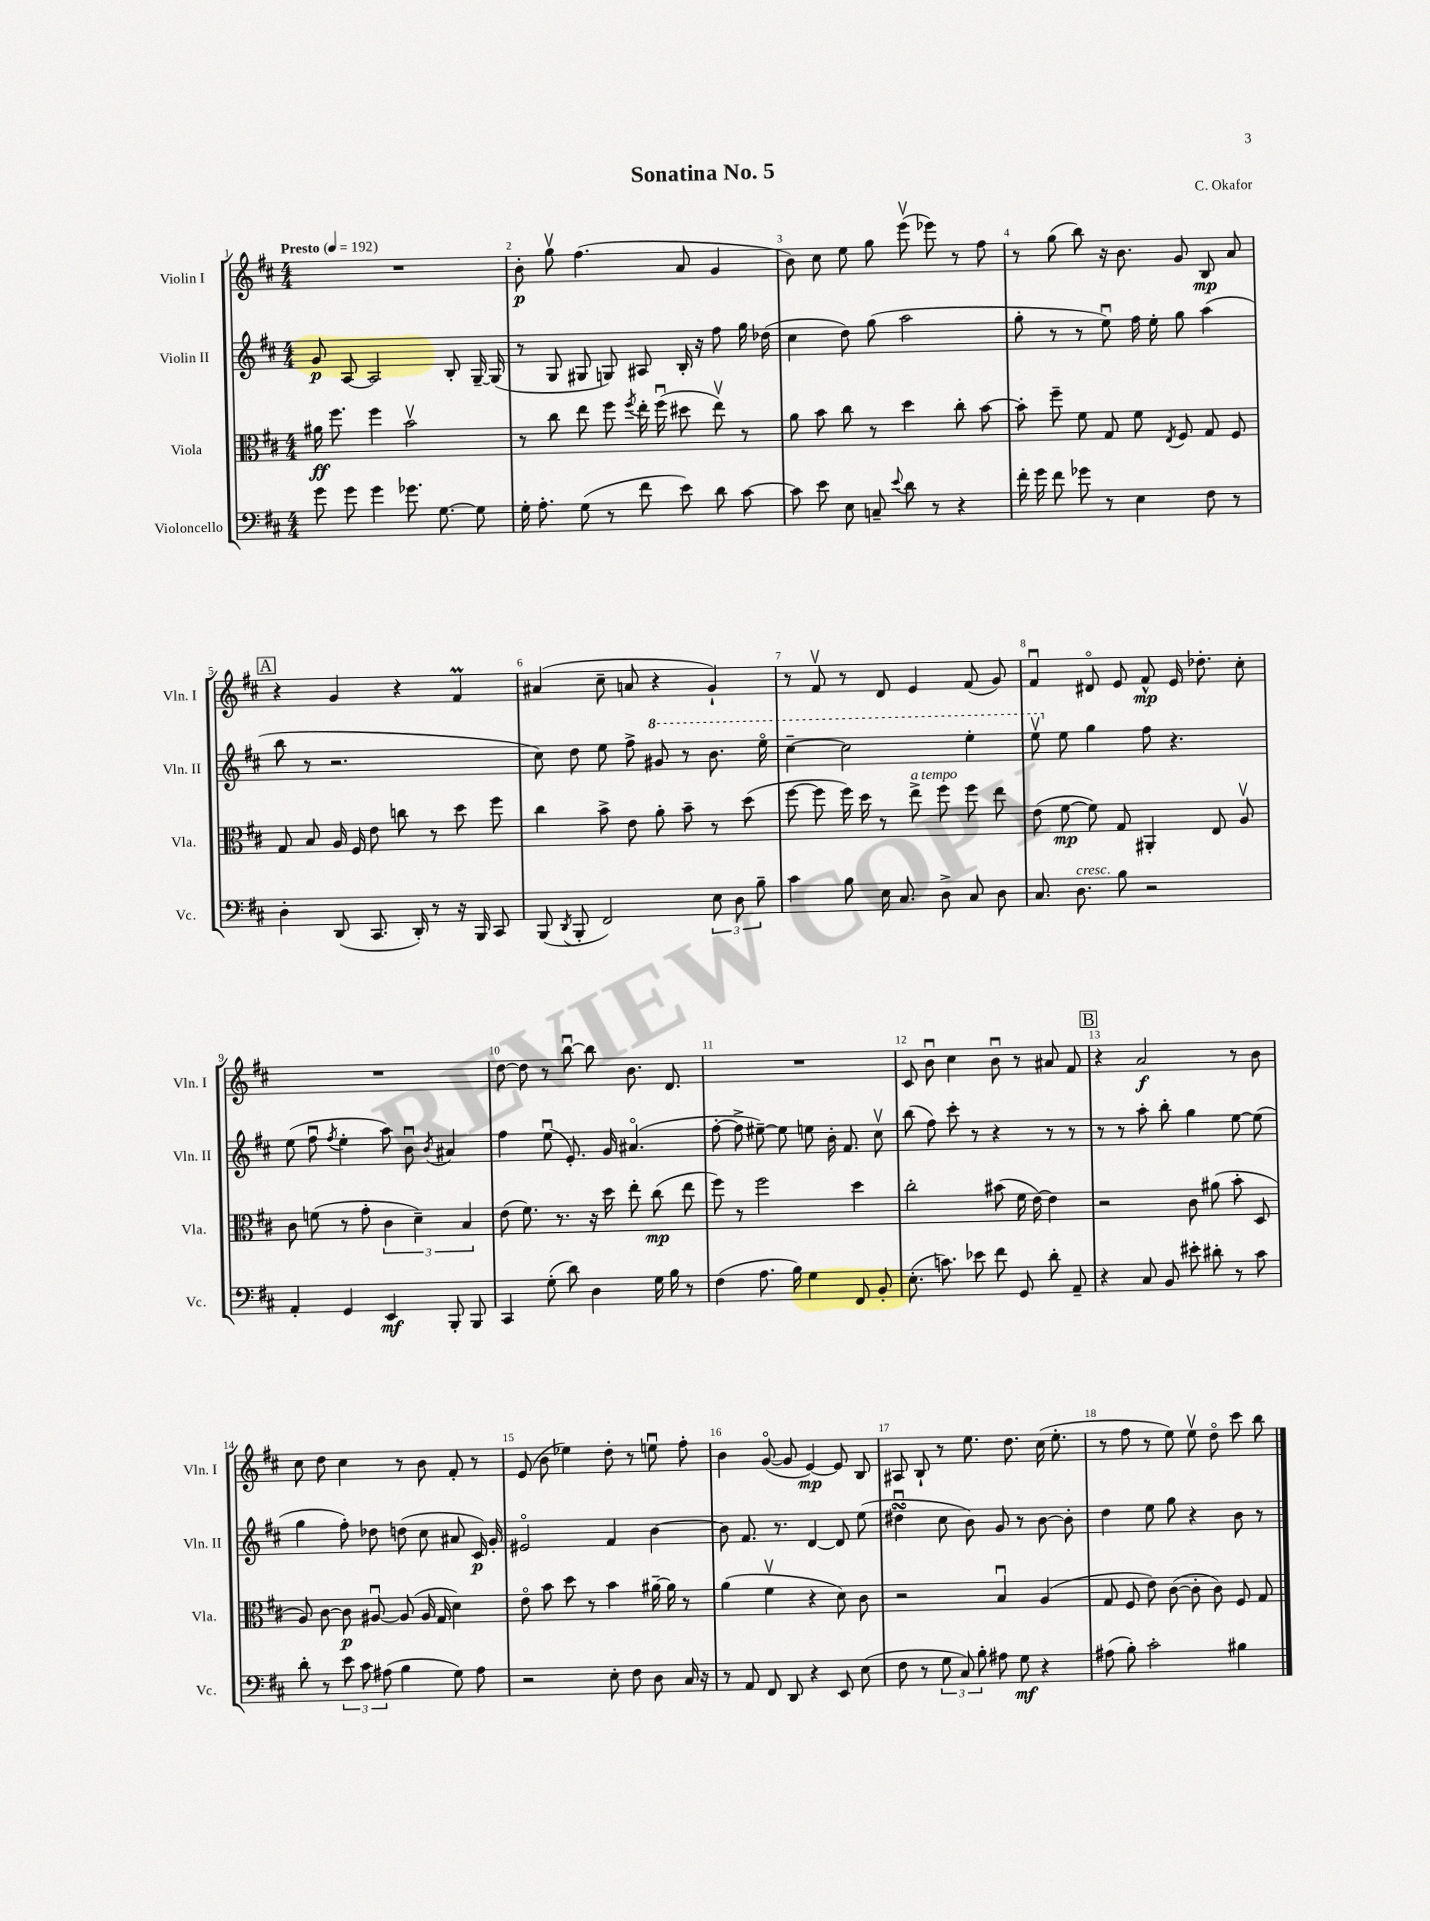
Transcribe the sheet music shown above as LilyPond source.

\header { title = "Sonatina No. 5" composer = "C. Okafor" }
<<
\new StaffGroup <<
\new Staff = "s0" \with { instrumentName = "Violin I" shortInstrumentName = "Vln. I" } {
    \clef treble \key d \major \numericTimeSignature \time 4/4 \tempo "Presto" 4 = 192
    \autoBeamOff R1 |
    b'8-.\p g''8\upbow fis''4.( a'8 g'4 |
    b'8) cis''8 e''8 g''8 e'''8\upbow( ees'''8) r8 fis''8 |
    r8 g''8( b''8) r16 b'8. g'8 b8\mp a'8 |
    \mark \markup { \box "A" } r4 g'4 r4 fis'4\prall |
    ais'4( cis''8-- a'8 r4 g'4-!) |
    r8 fis'8\upbow r8 d'8 e'4 fis'8( g'8) |
    fis'4\downbow dis'8\flageolet e'8 fis'8-^\mp e'16 des''8.-. cis''8-. |
    R1 |
    d''8~ d''8 r8 b''8~\downbow b''8 b'8. d'8. |
    R1 |
    cis'8 b'8\downbow cis''4 b'8\downbow r8 ais'8 fis'8 |
    \mark \markup { \box "B" } r4 a'2\f r8 b'8 |
    cis''8 d''8 cis''4 r8 b'8 fis'8-. r8 |
    e'8( b'8 ees''4) d''8-. r8 e''8\downbow fis''8-. |
    b'4 g'8~\flageolet( g'8 e'4~\mp) e'8 b8 |
    ais8 b8-! r8 e''8. d''8. cis''16( e''8.-. |
    r8 fis''8 r8 e''8) e''8\upbow d''8\flageolet cis'''8 b''8 \bar "|." |
}
\new Staff = "s1" \with { instrumentName = "Violin II" shortInstrumentName = "Vln. II" } {
    \clef treble \key d \major \numericTimeSignature \time 4/4
    \autoBeamOff g'8\p a8~ a2 b8-. g16~-- g16( |
    r8 g8 gis8 g8) ais8 b16-. r16 fis''8 g''16 des''16( |
    cis''4 d''8) g''8( a''2 |
    g''8-. r8 r8 e''8\downbow) fis''16 e''16-. g''8 a''4( |
    \mark \markup { \box "A" } b''8 r8 r2. |
    cis''8) d''8 e''8 fis''8-> \ottava #1 gis''8 r8 b''8. e'''16\flageolet |
    cis'''4~-- cis'''2 e'''4-. |
    e'''8\upbow \ottava #0 e''8 g''4 fis''8 r4. |
    e''8( fis''8\downbow \acciaccatura { fis''8 } e''4-. a''8) b'8\downbow \acciaccatura { b'8 } ais'4 |
    fis''4 e''8\downbow( e'8.-.) g'16 ais'4.\flageolet( |
    fis''8~-. fis''8-> eis''8~--) eis''8 e''8 b'16-. fis'8. cis''8\upbow |
    b''8( fis''8) cis'''8-. r8 r4 r8 r8 |
    \mark \markup { \box "B" } r8 r8 a''8-. b''8-. g''4 e''8~ e''8( |
    g''4 fis''8-.) des''8 d''8( cis''8 ais'8 cis'16\p) g'16-. |
    eis'2\flageolet fis'4 b'4~ |
    b'8 fis'8. r8. d'4~ d'8 e''8( |
    dis''4\downbow\turn cis''8 b'8) g'8 r8 b'8~ b'8-. |
    d''4 e''8 g''8 r4 b'8 r8 \bar "|." |
}
\new Staff = "s2" \with { instrumentName = "Viola" shortInstrumentName = "Vla." } {
    \clef alto \key d \major \numericTimeSignature \time 4/4
    \autoBeamOff ais'16\ff fis''8. fis''4 b'2\upbow |
    r8 cis''8 e''8 fis''8 \acciaccatura { fis''8 } e''16-. fis''16\downbow( dis''8 e''8\upbow) r8 |
    a'8 b'8 cis''8 r8 d''4 cis''8-. b'8~ |
    b'8-. fis''8-- fis'8 g8 fis'8 \acciaccatura { e8 } fis8 g8 fis8 |
    \mark \markup { \box "A" } g8 b8 a16 fis16 e'8 c''8 r8 d''8 fis''8 |
    cis''4 b'8-> e'8 a'8-. b'8-- r8 d''8( |
    fis''8~ fis''8 fis''16) d''16 r8 e''8->^\markup { \italic "a tempo" } fis''8 fis''8 e''8 |
    e'8( fis'8~\mp fis'8) g8 ais,4-. e8 a8\upbow |
    cis'8 f'8( r8 g'8-. \tuplet 3/2 { cis'4 d'4--) b4 } |
    e'8( fis'8.) r8. r16 d''16 e''8-. cis''8\mp( e''8 |
    fis''8) r8 fis''2 d''4 |
    cis''2-. bis'8( fis'16 e'16~) e'4 |
    \mark \markup { \box "B" } r2 cis'8 ais'8( b'8-. d8 |
    a8) cis'8~ cis'8\p ais8~\downbow ais8( ais16 g16 d'4) |
    e'8\flageolet b'8 d''8 r8 b'4 ais'16~-- ais'16 r8 |
    a'4( fis'4\upbow r4 d'8) cis'8 |
    r2 b4\downbow a4( |
    g8 fis8 e'8) cis'8~( cis'8-. cis'8) fis8 g8 \bar "|." |
}
\new Staff = "s3" \with { instrumentName = "Violoncello" shortInstrumentName = "Vc." } {
    \clef bass \key d \major \numericTimeSignature \time 4/4
    \autoBeamOff g'8 g'8 g'4 ges'8. g8.~ g8 |
    g16-. a8.-. g8( r8 fis'8 e'8) d'8 cis'8~ |
    cis'8 e'8 e8 c8-- \appoggiatura { e'8 } d'8 r8 r4 |
    fis'16-. g'16 fis'8 ges'8 r8 e4 fis8 r8 |
    \mark \markup { \box "A" } d4-. d,8( cis,8. d,16-.) r8 r16 b,,16 cis,8 |
    b,,8( \acciaccatura { d,8 } b,,8-. fis,2) \tuplet 3/2 { e8 d8 b8-- } |
    cis'4 b8 e16 cis8. d8-> cis8 d8 |
    cis8. d8.^\markup { \italic "cresc." } b8 r2 |
    a,4-. g,4 e,4\mf b,,8-. b,,8 |
    cis,4 g8-.( d'8) d4 g16 b16 r8 |
    fis4( a8. b16) g4 fis,8 b,8-. |
    e8.-.( c'8.) ees'8 fis'8 g,8 d'8-. a,8-- |
    \mark \markup { \box "B" } r4 cis8 b,8 eis'8-. dis'8-. r8 cis'8 |
    d'8-. r8 \tuplet 3/2 { e'8 cis'8 ais8( } b4 g8) ais8 |
    r2 e8-. fis8 d8 cis16 r16 |
    r8 a,8 fis,8 d,8 r4 e,8 e8( |
    fis8 r8 \tuplet 3/2 { g8 cis8) b8-. } ais8 g8\mf r4 |
    ais8( b8-.) cis'2-. bis4 \bar "|." |
}
>>
>>
\layout { \context { \Score \override BarNumber.break-visibility = ##(#f #t #t) barNumberVisibility = #all-bar-numbers-visible } }
